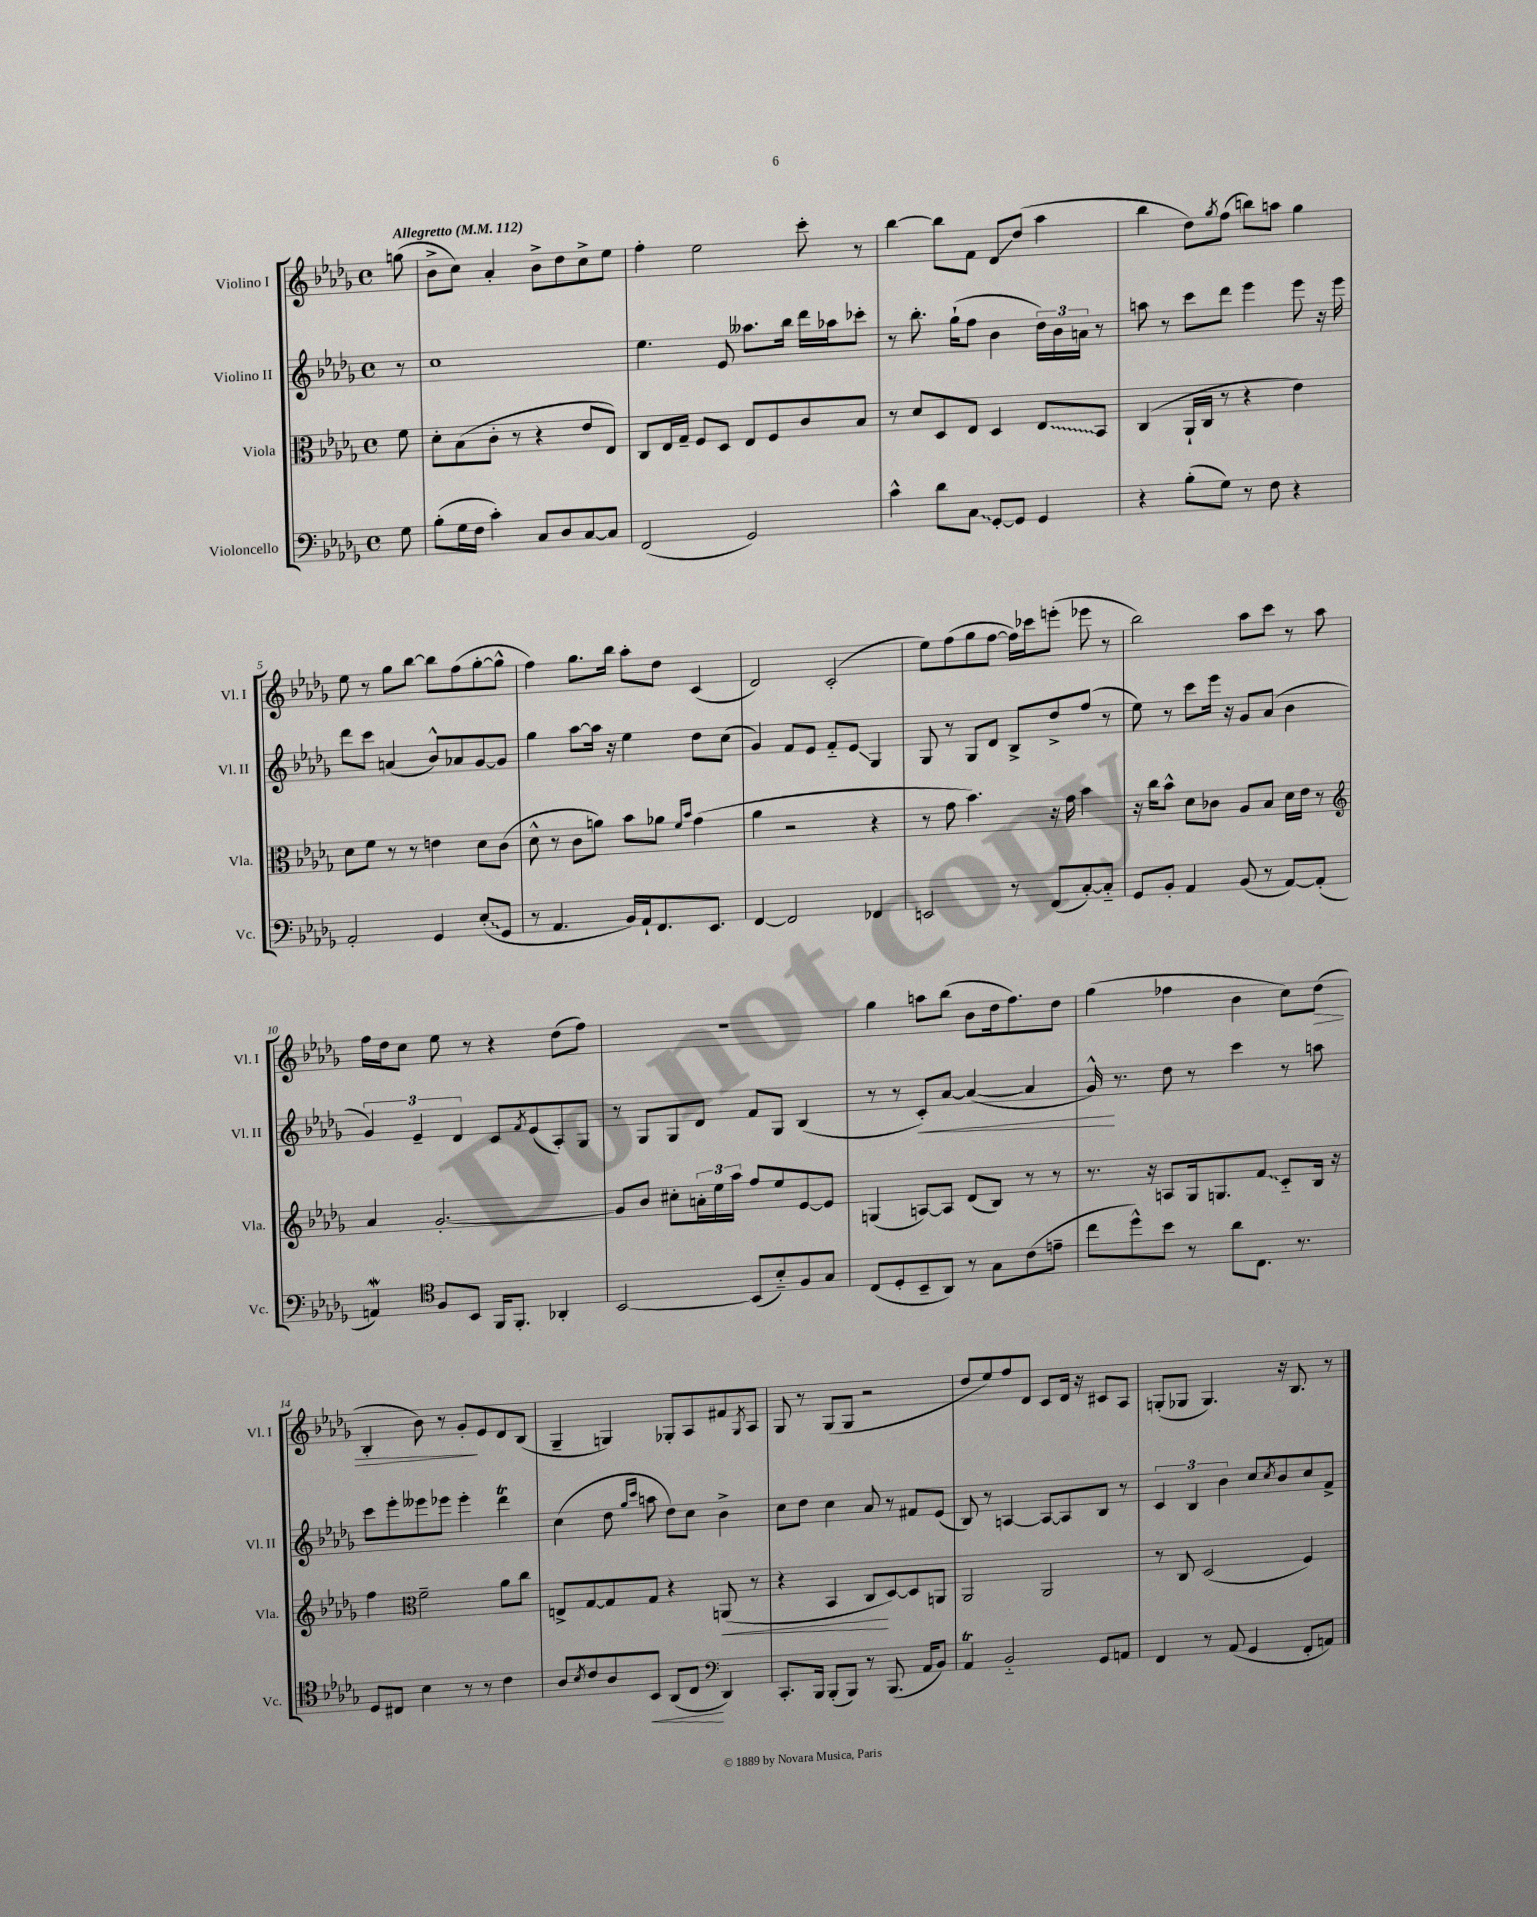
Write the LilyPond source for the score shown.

<<
\new StaffGroup <<
\new Staff = "s0" \with { instrumentName = "Violino I" shortInstrumentName = "Vl. I" } {
    \clef treble \key des \major \defaultTimeSignature \time 4/4 \partial 8 \tempo "Allegretto" 4 = 112
    g''8( |
    bes'8-> c''8) aes'4-. bes'8-> des''8 c''8-> ees''8 |
    f''4-. ees''2 c'''8-. r8 |
    bes''4~ bes''8 f'8 des'8\glissando des''8( aes''4 |
    bes''4 des''8) \acciaccatura { ges''8 } f''8( b''8) a''8 ges''4 |
    ees''8 r8 ges''8 bes''8~ bes''8 f''8( ges''8~-. ges''8-^ |
    f''4) ges''8. bes''16 aes''8-. des''8 c'4( |
    des'2) c'2-.( |
    ees''8) f''8( ges''8 f''8~ f''16) ces'''16 e'''8-.( ees'''8 r8 |
    bes''2) aes''8 c'''8 r8 aes''8 |
    f''16 des''16 c''8 ees''8 r8 r4 des''8( f''8) |
    R1 |
    ges''4 a''8 bes''8( bes'8 des''16 f''8.) des''8 |
    ges''4( fes''4 bes'4 c''8) des''8\>( |
    bes4-. bes'8) r8 ges'8-.\! ees'8 des'8 bes8( |
    ges4-- g4) ges8-. aes8 fis'8 \acciaccatura { ges8 } aes8 |
    ges8 r8 ges8( ges8 r2 |
    des''8 ees''8) f''8 des'8 c'8 des'16 r16 cis'8 aes8 |
    g8-.( ges8 ges4.) r16 bes8. r8 \bar "|." |
}
\new Staff = "s1" \with { instrumentName = "Violino II" shortInstrumentName = "Vl. II" } {
    \clef treble \key des \major \defaultTimeSignature \time 4/4 \partial 8
    r8 |
    c''1 |
    ees''4. ees'8 aeses''8. bes''16 des'''16 aes''16 ces'''8-. |
    r8 bes''8.-. ges''16-!( f''8 bes'4 \tuplet 3/2 { des''16) bes'16 a'16 } r8 |
    a''8 r8 c'''8 des'''8 ees'''4 ees'''8 r16 ees'''16 |
    des'''8 c'''8 a'4( bes'8-^) aes'8 ges'8~ ges'8 |
    ges''4 aes''8~ aes''16 r16 ees''4 des''8 c''8( |
    ges'4) f'8 ees'8 f'8-_ ees'8\glissando ges4 |
    ges8 r8 ges8 des'8 bes8-> des''8-> f''8( r8 |
    ees''8) r8 c'''8 ees'''16 r16 ges'8 aes'8( bes'4 |
    \tuplet 3/2 { ges'4) ees'4-- des'4 } c'8 \acciaccatura { f'8 } ees'8( aes8-.) ges8 |
    r8 ges8 ges8 des'8 f'8 ges8 bes4( |
    r8 r8 c'8-.\<) aes'8~ aes'4~( aes'4 |
    ges'16-^\!) r8. des''8 r8 c'''4 r8 a''8 |
    c'''8 ees'''8-. eeses'''8 ees'''8 ees'''4-. des'''4\trill |
    c''4( des''8 \grace { ges''16 c'''16 } a''8 des''8) c''8 bes'4-> |
    c''8 des''8 c''4 aes'8 r8 fis'8 ees'8( |
    bes8) r8 a4~ a8~ a8 bes8 r8 |
    \tuplet 3/2 { c'4 bes4 bes'4 } c''8 \acciaccatura { c''8 } bes'8 c''8 f'8-> \bar "|." |
}
\new Staff = "s2" \with { instrumentName = "Viola" shortInstrumentName = "Vla." } {
    \clef alto \key des \major \defaultTimeSignature \time 4/4 \partial 8
    f'8 |
    des'8-. bes8( c'8-. r8 r4 ees'8 ees8) |
    c8 ees16 ges16-- f8 des8 ees8 f8 c'8 bes8 |
    r8 des'8 des8 ees8 des4 \once \override Glissando.style = #'zigzag ees8\glissando bes,8 |
    c4( aes,16-! c16 r8 r4 ees'4) |
    des'8 f'8 r8 r8 e'4 des'8 c'8( |
    des'8-^ r8 c'8 a'8) bes'8 aes'8 \grace { f'16 bes'16 } ges'4( |
    aes'4 r2 r4 |
    r8 ges'8 bes'4.) r16 ges'16 bes'4 |
    r16 c''16 bes'8-^ des'8 ces'8 aes8 bes8 des'16 ees'16 r8 |
    \clef treble aes'4 ges'2.~-. |
    ges'8 bes'8 cis''8-. \tuplet 3/2 { a'16-. ees''16 aes''16 } f''8 ees''8 ees'8~ ees'8 |
    g4( a8~) a8 des'8( bes8) r8 r8 |
    r8. r16 a8 ges16 g8. \once \override Glissando.style = #'zigzag f'8\glissando c'8-_ bes16 r16 |
    f''4 \clef alto f'2-- aes'8 c''8 |
    e8-> ges8~ ges8 ges8 r4 a,8\<( r8 |
    r4 bes,4 c8\! des8~) des8 a,8 |
    aes,2 aes,2 |
    r8 c8 des2( f4) \bar "|." |
}
\new Staff = "s3" \with { instrumentName = "Violoncello" shortInstrumentName = "Vc." } {
    \clef bass \key des \major \defaultTimeSignature \time 4/4 \partial 8
    ges8 |
    bes8-.( ges16 f16 c'4-.) c8 des8 c8~ c8 |
    f,2( ges,2) |
    c'4-^ des'8 \once \override Glissando.style = #'zigzag c8\glissando ges,8~-. ges,8 ges,4 |
    r4 bes8-.( ges8) r8 f8 r4 |
    aes,2-. ges,4 \once \override Glissando.style = #'zigzag ees8-.\glissando( ges,8 |
    r8 aes,4. bes,16) aes,16-! f,8. ees,8. |
    f,4~ f,2 fes,4 |
    e,2 r8 f,8( c8~-.) c8-_ |
    ges,8 bes,8-. aes,4 bes,8( r8 aes,8~) aes,8-.( |
    a,4\mordent) \clef tenor f8 bes,8 f,16 f,8.-. aes,4-. |
    bes,2~ bes,8( bes8-_) f8 ges8 |
    c8( des8-. bes,8-- aes,8) r8 ges8 c'8( e'8-- |
    c''8 des''8-^) bes'8 r8 aes'8 c8. r8. |
    des8 cis8 bes4 r8 r8 c'4 |
    aes8 \acciaccatura { bes8 } c'8 aes8 bes,8\< aes,8( c8\! \clef bass des,4) |
    c,8.-. bes,,16 bes,,8-.( bes,,8) r8 bes,,8.( aes,16 bes,8) |
    aes,4\trill bes,2-_ ges,8 a,8 |
    f,4 r8 aes,8( ges,4 f,8-. a,8) \bar "|." |
}
>>
>>
